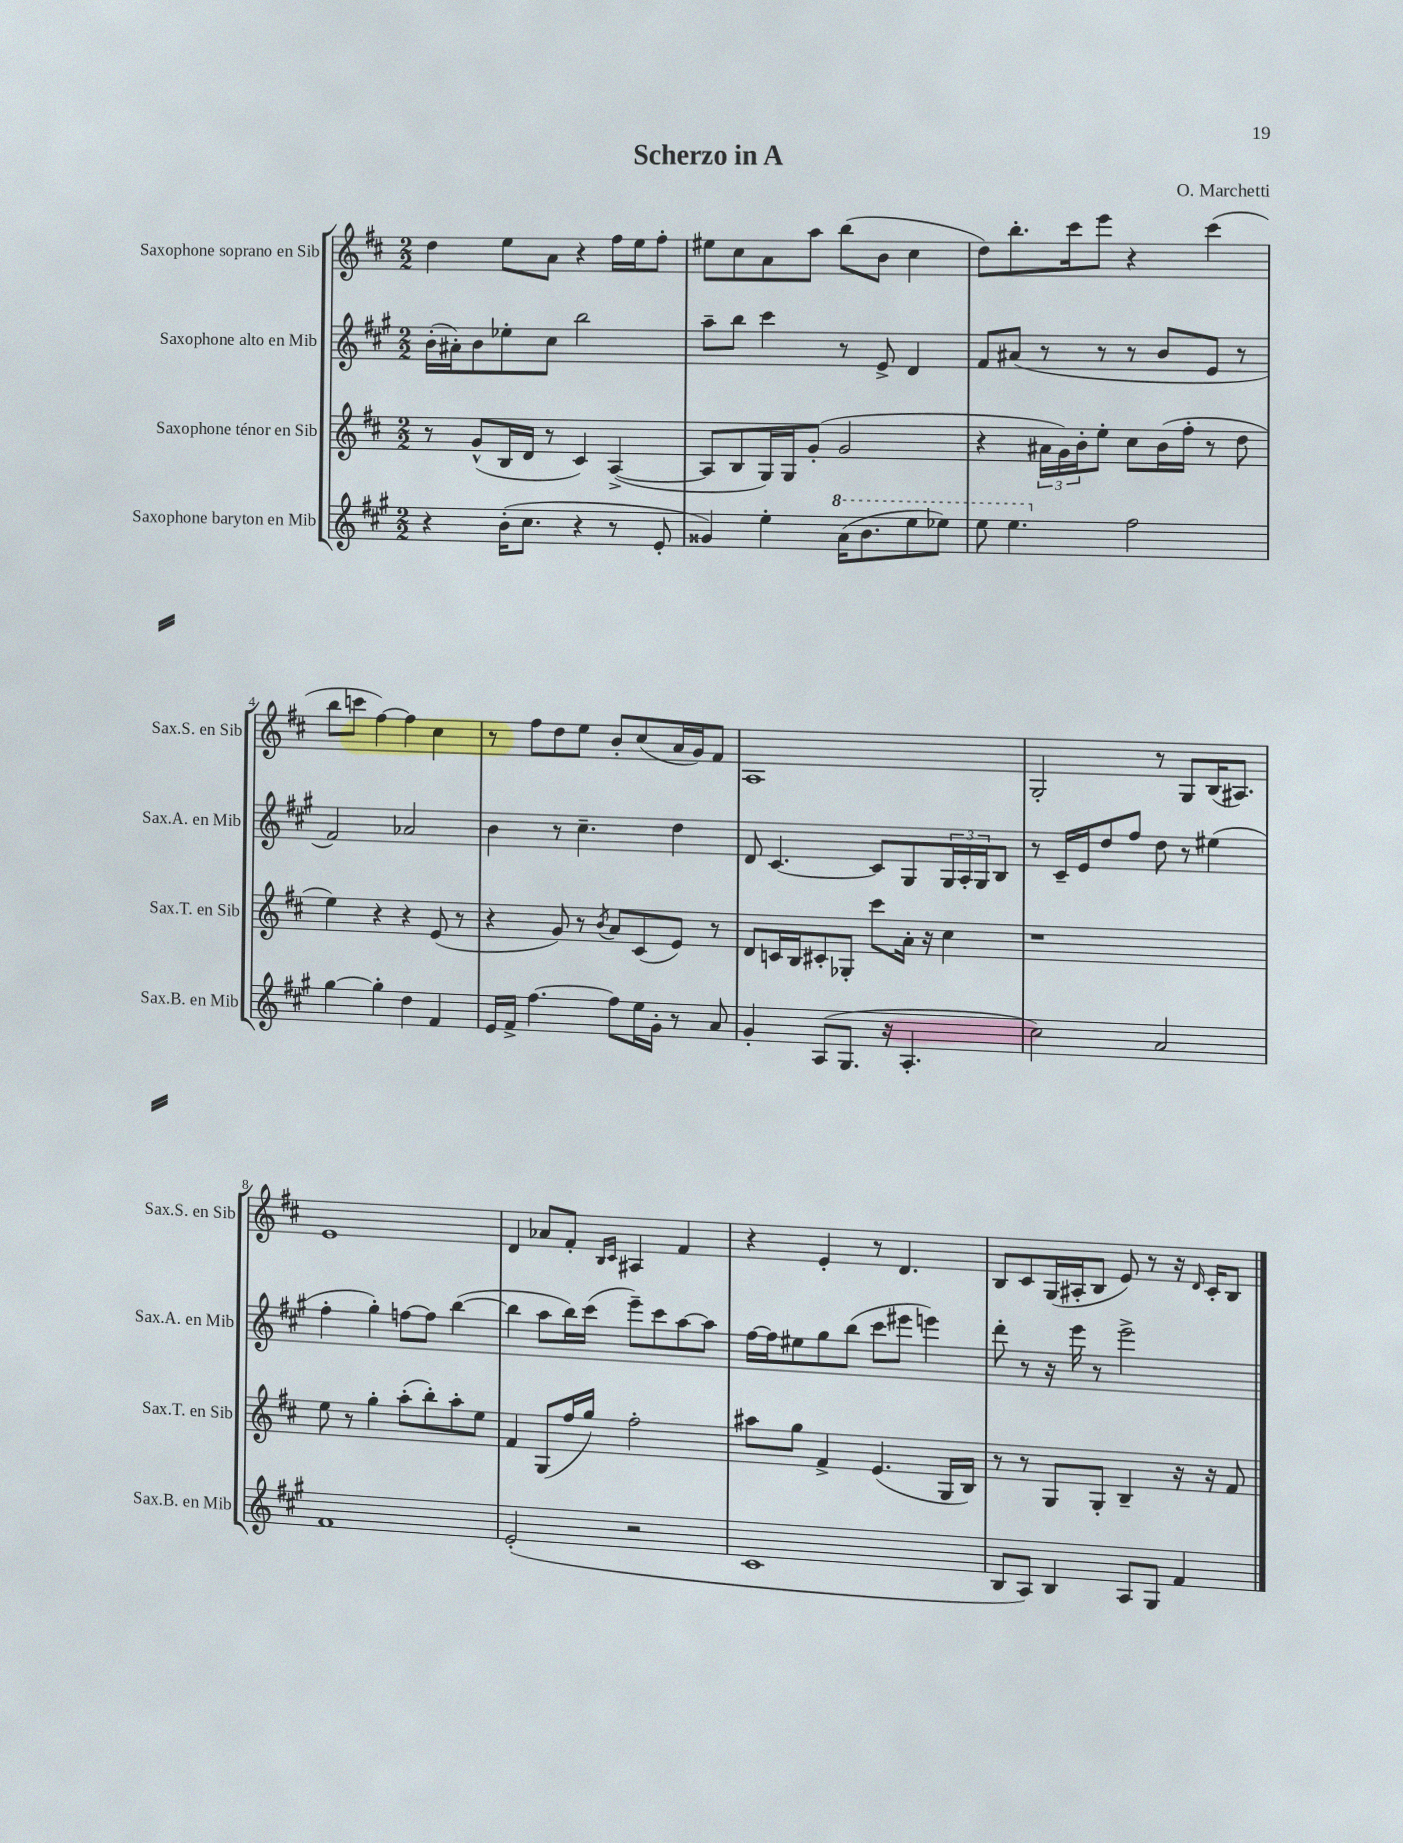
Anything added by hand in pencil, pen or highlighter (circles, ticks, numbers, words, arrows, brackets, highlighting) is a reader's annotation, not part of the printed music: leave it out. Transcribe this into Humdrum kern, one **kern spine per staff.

**kern	**kern	**kern	**kern
*staff4	*staff3	*staff2	*staff1
*clefG2	*clefG2	*clefG2	*clefG2
*k[f#c#g#]	*k[f#c#]	*k[f#c#g#]	*k[f#c#]
*M2/2	*M2/2	*M2/2	*M2/2
4r	8r	(16b'\LL	4dd\
.	.	16a#'\J)	.
.	(8g^^/L	8b\	.
(16b'\LK	16B/L	8ee-'\	8ee\L
8.cc#\J	16d/JJ	.	.
.	8r	8cc#\J	8a\J
4r	4c#/)	2bb\	4r
8r	([4A^/	.	16ff#\LL
.	.	.	16ee\J
8e'/	.	.	8ff#'\J
=	=	=	=
4g##/)	8A/]L	8aa~\L	8ee#\L
.	8B/	8bb\J	8cc#\
4ee'\	16G/L)	4ccc#\	8a\
.	16G/J	.	.
.	(8g'/J	.	8aa\J
(16aa\LK	2g/	8r	(8bb\L
8.bb\	.	.	.
.	.	8e^/	8b\J
8eee\	.	4d/	4cc#\
8eee-\J)	.	.	.
=	=	=	=
8eee\	4r	8f#/L	8dd\L)
4.eee\	.	(8a#/J	8.bb'\
.	24a#\LL	8r	.
.	24g\)	.	.
.	.	.	16ccc#\k
.	24b'\J	.	.
.	8ee'\J	8r	8eee\J
2ff#\	8cc#\L	8r	4r
.	(16b\L	8b/L	.
.	16ff#'\JJ	.	.
.	8r	8e/J	(4ccc#\
.	8dd\	8r	.
=	=	=	=
[4gg#\	4ee\)	2f#/)	8bb\L
.	.	.	8ccc\J
4gg#'\]	4r	.	[4ff#\)
4dd\	4r	2a-/	4ff#\]
4f#/	(8e/	.	4cc#\
.	8r	.	.
=	=	=	=
16e/LL	4r	4b\	8r
16f#^/JJ	.	.	.
[4.ff#\	.	.	8ff#\L
.	8g/)	8r	8dd\
.	8r	4.cc#~\	8ee\J
.	8qb/	.	.
8ff#\]L	8a/L	.	8b'/L
16ee\L	(8c#/	.	(8cc#/
16g#'\JJ	.	.	.
8r	8e/J)	4dd\	16a/L
.	.	.	16g/J)
8a/	8r	.	8f#/J
=	=	=	=
4g#'/	8d/L	8d/	1A
.	16c/L	[4.c#/	.
.	16B/J	.	.
(8A/L	8c#'/	.	.
8.G#/J	8G-'/J	.	.
.	8ccc#\L	8c#/]L	.
16r	.	.	.
4.A'/	16a'\Jk	8G#/	.
.	16r	.	.
.	4cc#\	24G#/L	.
.	.	24A'/	.
.	.	24G#/J	.
.	.	8B/J	.
=	=	=	=
2cc#\)	1r	8r	2G'/
.	.	16c#~/LL	.
.	.	16e/J	.
.	.	8dd/	.
.	.	8ff#/J	.
2a/	.	8dd\	8r
.	.	8r	8G/L
.	.	(4ee#\	(16B/K
.	.	.	8.A#/J)
=	=	=	=
1f#	8ee\	4ff#'\	1e
.	8r	.	.
.	4gg'\	4gg#'\)	.
.	(8aa'\L	[8ff\L	.
.	8bb'\)	8ff\]J	.
.	8aa'\	([4bb\	.
.	8ee\J	.	.
=	=	=	=
(2e'/	4f#/	4bb\]	4d/
.	(8G/L	8aa\L	8a-/L
.	16ff#/L	16bb\L)	8f#'/J
.	16gg/JJ)	(16ccc#\JJ	.
.	.	.	16qqB/LL
.	.	.	16qqc#/JJ
2r	2ff#'\	8eee~\L)	4A#/
.	.	8ccc#\	.
.	.	[8aa\	4f#/
.	.	8aa\]J	.
=	=	=	=
1c#	8aa#\L	[16ff#\LL	4r
.	.	16ff#\]J	.
.	8gg\J	8ee#\	.
.	4f#^/	8gg#\	4e'/
.	.	(8bb\J	.
.	(4.e/	8ccc#\L	8r
.	.	8eee#\J	4.d/
.	.	4eee\)	.
.	16G/LL	.	.
.	16B/JJ)	.	.
=	=	=	=
8B/L	8r	8ddd'\	8B/L
8A/J)	8r	8r	8c#/
4B/	8G/L	16r	(16G/L
.	.	16eee\	16A#'/J
.	8G'/J	8r	8B/J
8A/L	4B~/	2eee^\	8e/)
8G#/J	.	.	8r
4f#/	16r	.	16r
.	.	.	16qqd/
.	16r	.	16c#'/LK
.	8f#/	.	8B/J
==	==	==	==
*-	*-	*-	*-
